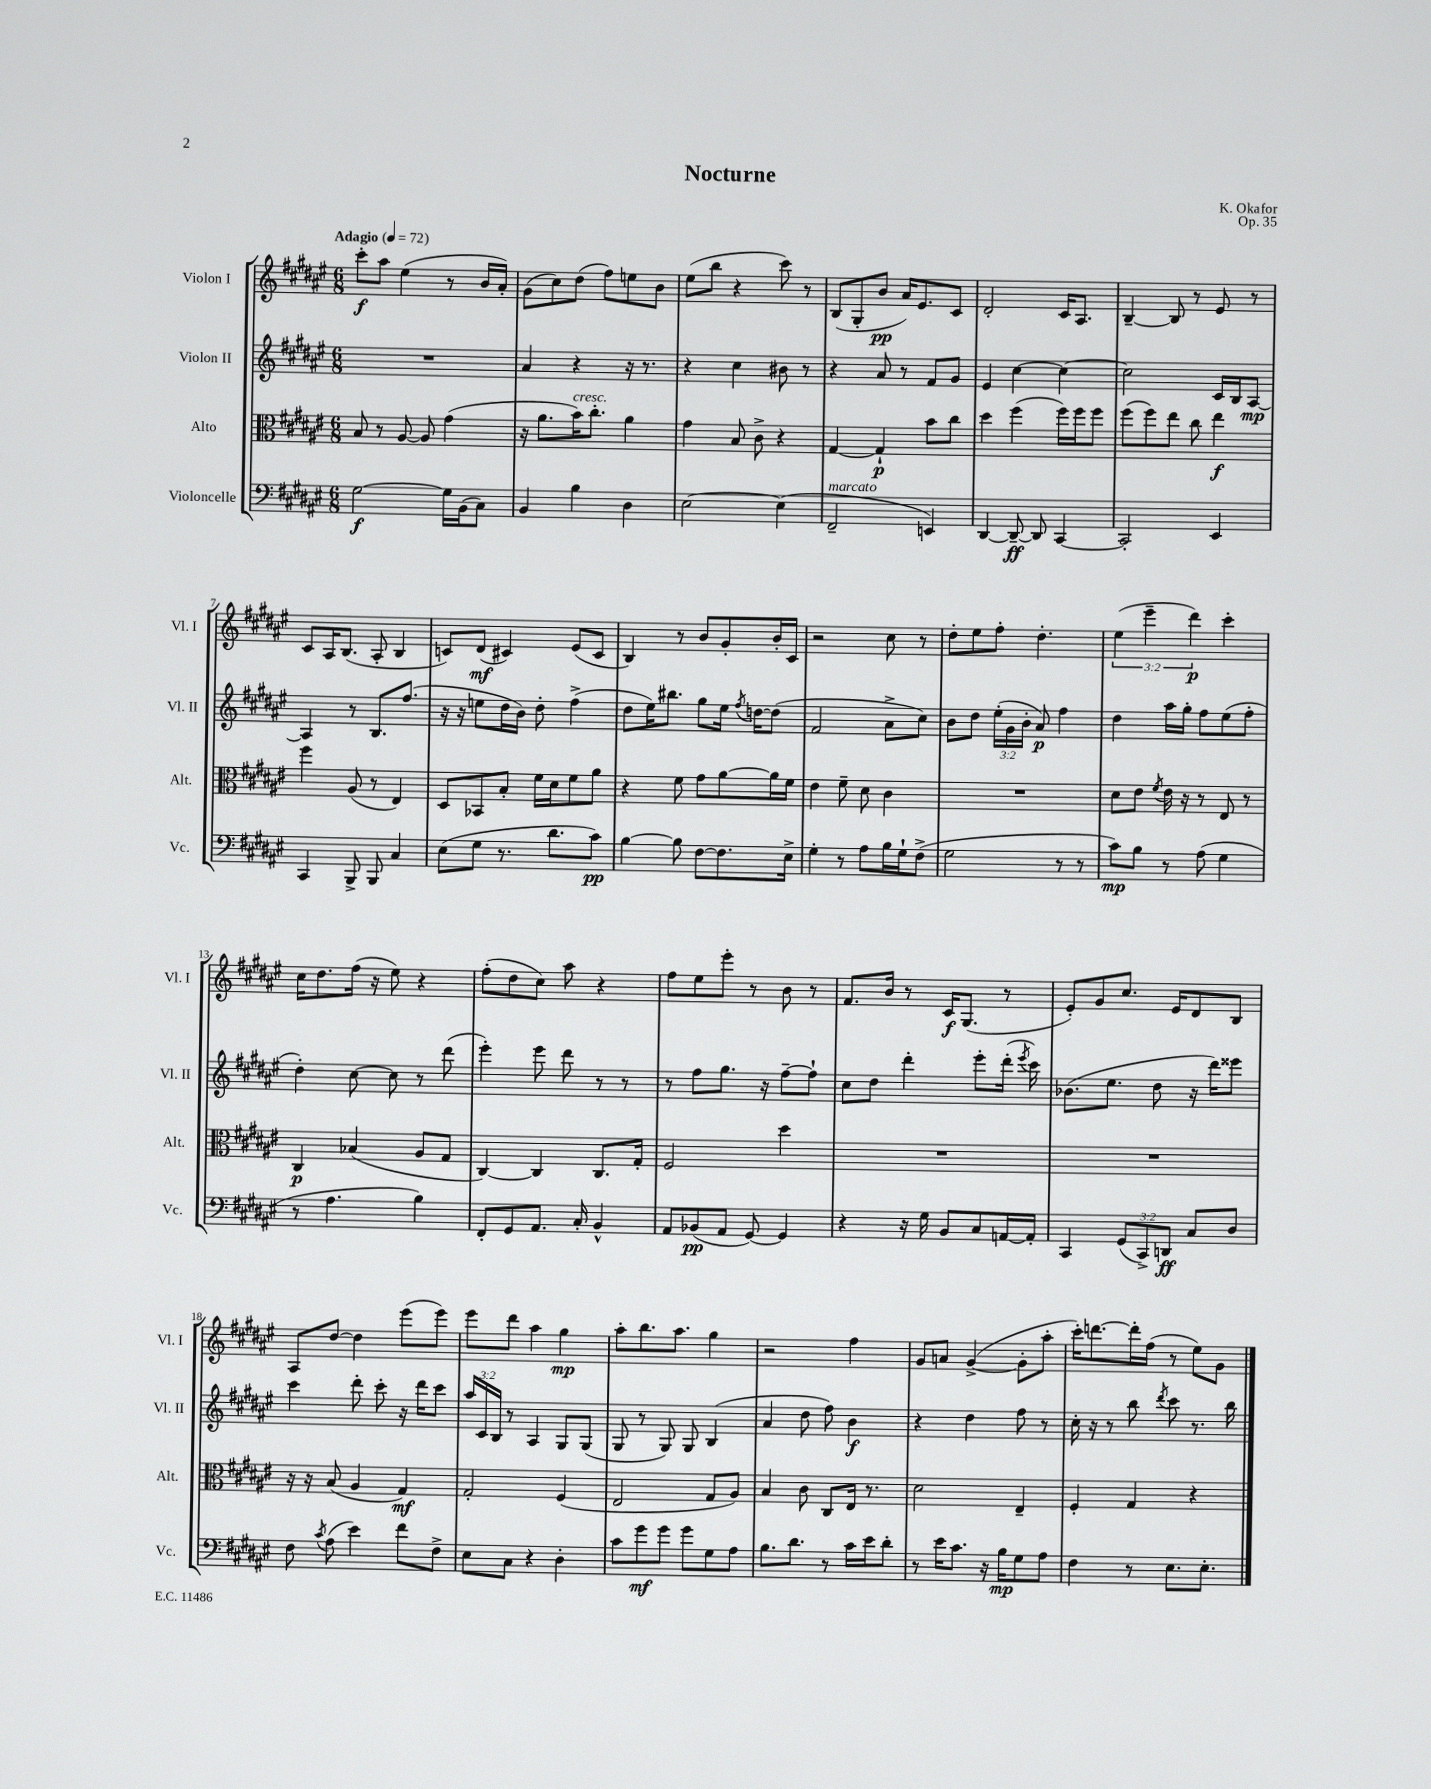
\header { title = "Nocturne" composer = "K. Okafor" opus = "Op. 35" }
<<
\new StaffGroup <<
\new Staff = "s0" \with { instrumentName = "Violon I" shortInstrumentName = "Vl. I" } {
    \clef treble \key fis \major \numericTimeSignature \time 6/8 \override Staff.TupletNumber.text = #tuplet-number::calc-fraction-text \tempo "Adagio" 4 = 72
    \autoBeamOff cis'''8[-.\f ais''8] eis''4( r8 b'16[ ais'16]-.) |
    gis'8[( cis''8) dis''8]( fis''8[) e''8 b'8] |
    eis''8[( b''8] r4 cis'''8) r8 |
    b8[( gis8-. b'8]\pp ais'16[) eis'8. cis'8] |
    dis'2-. cis'16[ ais8.] |
    b4~-- b8 r8 eis'8 r8 |
    cis'8[ ais16 b8.]( ais8-. b4 |
    c'8[) dis'8]\mf( cis'4) eis'8[( cis'8] |
    b4) r8 b'8[ gis'8-. b'16-. cis'16] |
    r2 cis''8 r8 |
    dis''8[-. eis''8 fis''8]-. dis''4.-. |
    \tuplet 3/2 { eis''4( eis'''4-- dis'''4\p) } cis'''4-. |
    cis''16[ dis''8. fis''16]( r16 eis''8) r4 |
    fis''8[-.( dis''8 cis''8]) ais''8 r4 |
    fis''8[ eis''8 eis'''8]-. r8 b'8 r8 |
    fis'8.[ b'16] r8 cis'16[\f gis8.]( r8 |
    eis'8[-.) gis'8 cis''8.] eis'16[ dis'8 b8] |
    ais8[ dis''8]~ dis''4 eis'''8[( eis'''8]) |
    eis'''8[ dis'''8] ais''4 gis''4\mp |
    ais''8[-. b''8. ais''8.] gis''4 |
    r2 fis''4 |
    gis'8[ a'8] gis'4~->( gis'8[-. ais''8]-. |
    cis'''16[-.) d'''8.~ d'''16-. fis''16]( r8 eis''8[) gis'8] \bar "|." |
}
\new Staff = "s1" \with { instrumentName = "Violon II" shortInstrumentName = "Vl. II" } {
    \clef treble \key fis \major \numericTimeSignature \time 6/8 \override Staff.TupletNumber.text = #tuplet-number::calc-fraction-text
    \autoBeamOff R2. |
    ais'4 r4 r16 r8. |
    r4 cis''4 bis'8 r8 |
    r4 ais'8 r8 fis'8[ gis'8] |
    eis'4 cis''4~ cis''4~ |
    cis''2 cis'16[ b16 ais8]~\mp |
    ais4 r8 b8.[ fis''8.]( |
    r16 r16 e''8[ dis''16 b'16]) dis''8-. fis''4->( |
    dis''8[ eis''16) bis''8.] gis''8[ eis''16] \acciaccatura { fis''8 } d''16[~ d''8]( |
    fis'2 ais'8[-> cis''8]) |
    b'8[ dis''8] \tuplet 3/2 { eis''16[-.( gis'16 b'16]-. } ais'8\p) fis''4 |
    dis''4 ais''16[ gis''16]-. fis''8[ eis''8( fis''8]-. |
    dis''4-.) cis''8~ cis''8 r8 dis'''8( |
    eis'''4-.) eis'''8 dis'''8 r8 r8 |
    r8 fis''8[ gis''8.] r16 fis''8[~-- fis''8]-! |
    cis''8[ dis''8] dis'''4-. eis'''8[-. dis'''16]-.( \acciaccatura { eis'''8 } cis'''16) |
    bes'8.[( eis''8.] dis''8 r16 dis'''16[) eisis'''8] |
    cis'''4 dis'''8-. cis'''8-. r16 dis'''16[ cis'''8] |
    \tuplet 3/2 { ais''16[ cis'16 b16] } r8 ais4 gis8[ gis8]( |
    gis8 r8 gis8) gis8 b4( |
    ais'4 dis''8 fis''8) b'4\f |
    r4 dis''4 fis''8 r8 |
    cis''16-. r16 r8 b''8 \acciaccatura { dis'''8 } cis'''8 r8. b''16 \bar "|." |
}
\new Staff = "s2" \with { instrumentName = "Alto" shortInstrumentName = "Alt." } {
    \clef alto \key fis \major \numericTimeSignature \time 6/8
    \autoBeamOff b8 r8 ais8~ ais8 gis'4( |
    r16 ais'8.[ b'16^\markup { \italic "cresc." }) cis''8.]-. ais'4 |
    gis'4 b8 cis'8-> r4 |
    gis4~ gis4-!\p b'8[ cis''8] |
    dis''4 fis''4( fis''16[) fis''16 fis''8] |
    fis''8[( fis''8) eis''8] cis''8 eis''4\f |
    fis''4 ais8( r8 eis4) |
    dis8[ bes,8 b8]-. fis'16[ dis'16 fis'8 ais'8] |
    r4 fis'8 gis'8[ ais'8~ ais'16 fis'16] |
    eis'4 fis'8-- dis'8 cis'4 |
    R2. |
    dis'8[ eis'8] \acciaccatura { fis'8 } eis'16 r16 r8 eis8 r8 |
    cis4\p bes4( ais8[ gis8] |
    cis4~) cis4 cis8.[ gis16]-. |
    fis2 dis''4 |
    R2. |
    R2. |
    r16 r16 b8( ais4 gis4\mf) |
    gis2-. fis4( |
    eis2 gis8[ ais8]) |
    b4 cis'8 cis8[ eis16] r8. |
    dis'2 eis4-- |
    fis4-. gis4 r4 \bar "|." |
}
\new Staff = "s3" \with { instrumentName = "Violoncelle" shortInstrumentName = "Vc." } {
    \clef bass \key fis \major \numericTimeSignature \time 6/8 \override Staff.TupletNumber.text = #tuplet-number::calc-fraction-text
    \autoBeamOff gis2~\f gis16[ b,16( cis8]) |
    b,4 b4 dis4 |
    eis2~ eis4( |
    fis,2--^\markup { \italic "marcato" } e,4) |
    dis,4~ dis,8~--\ff dis,8 cis,4~ |
    cis,2-. eis,4 |
    cis,4 b,,8-> b,,8 cis4 |
    eis8[( gis8] r8. dis'8.[ cis'8]\pp) |
    b4~ b8 fis8[~ fis8. eis16]-> |
    gis4-. r8 ais8[ b16 gis16-! fis8]->( |
    gis2 r8 r8 |
    cis'8[\mp) b8] r8 ais8( gis4 |
    r8 ais4. b4) |
    fis,8[-. gis,8 ais,8.] cis16-. b,4-^ |
    ais,8[ bes,8\pp( ais,8] gis,8~) gis,4 |
    r4 r16 gis16 b,8[ cis8 a,16~ a,16]-. |
    cis,4 \tuplet 3/2 { gis,8[( cis,8->) d,8]\ff } cis8[ dis8] |
    fis8 \acciaccatura { cis'8 } ais8( eis'4) fis'8[ fis8]-> |
    eis8[ cis8] r4 dis4-. |
    cis'8[ gis'8\mf gis'8] gis'8[ gis8 ais8] |
    b8.[ dis'8.] r8 cis'16[ eis'16 dis'8]-. |
    r8 eis'16[ cis'8.] r16 b16[\mp gis8 ais8] |
    fis4 r8 eis8.[ eis8.]-. \bar "|." |
}
>>
>>
